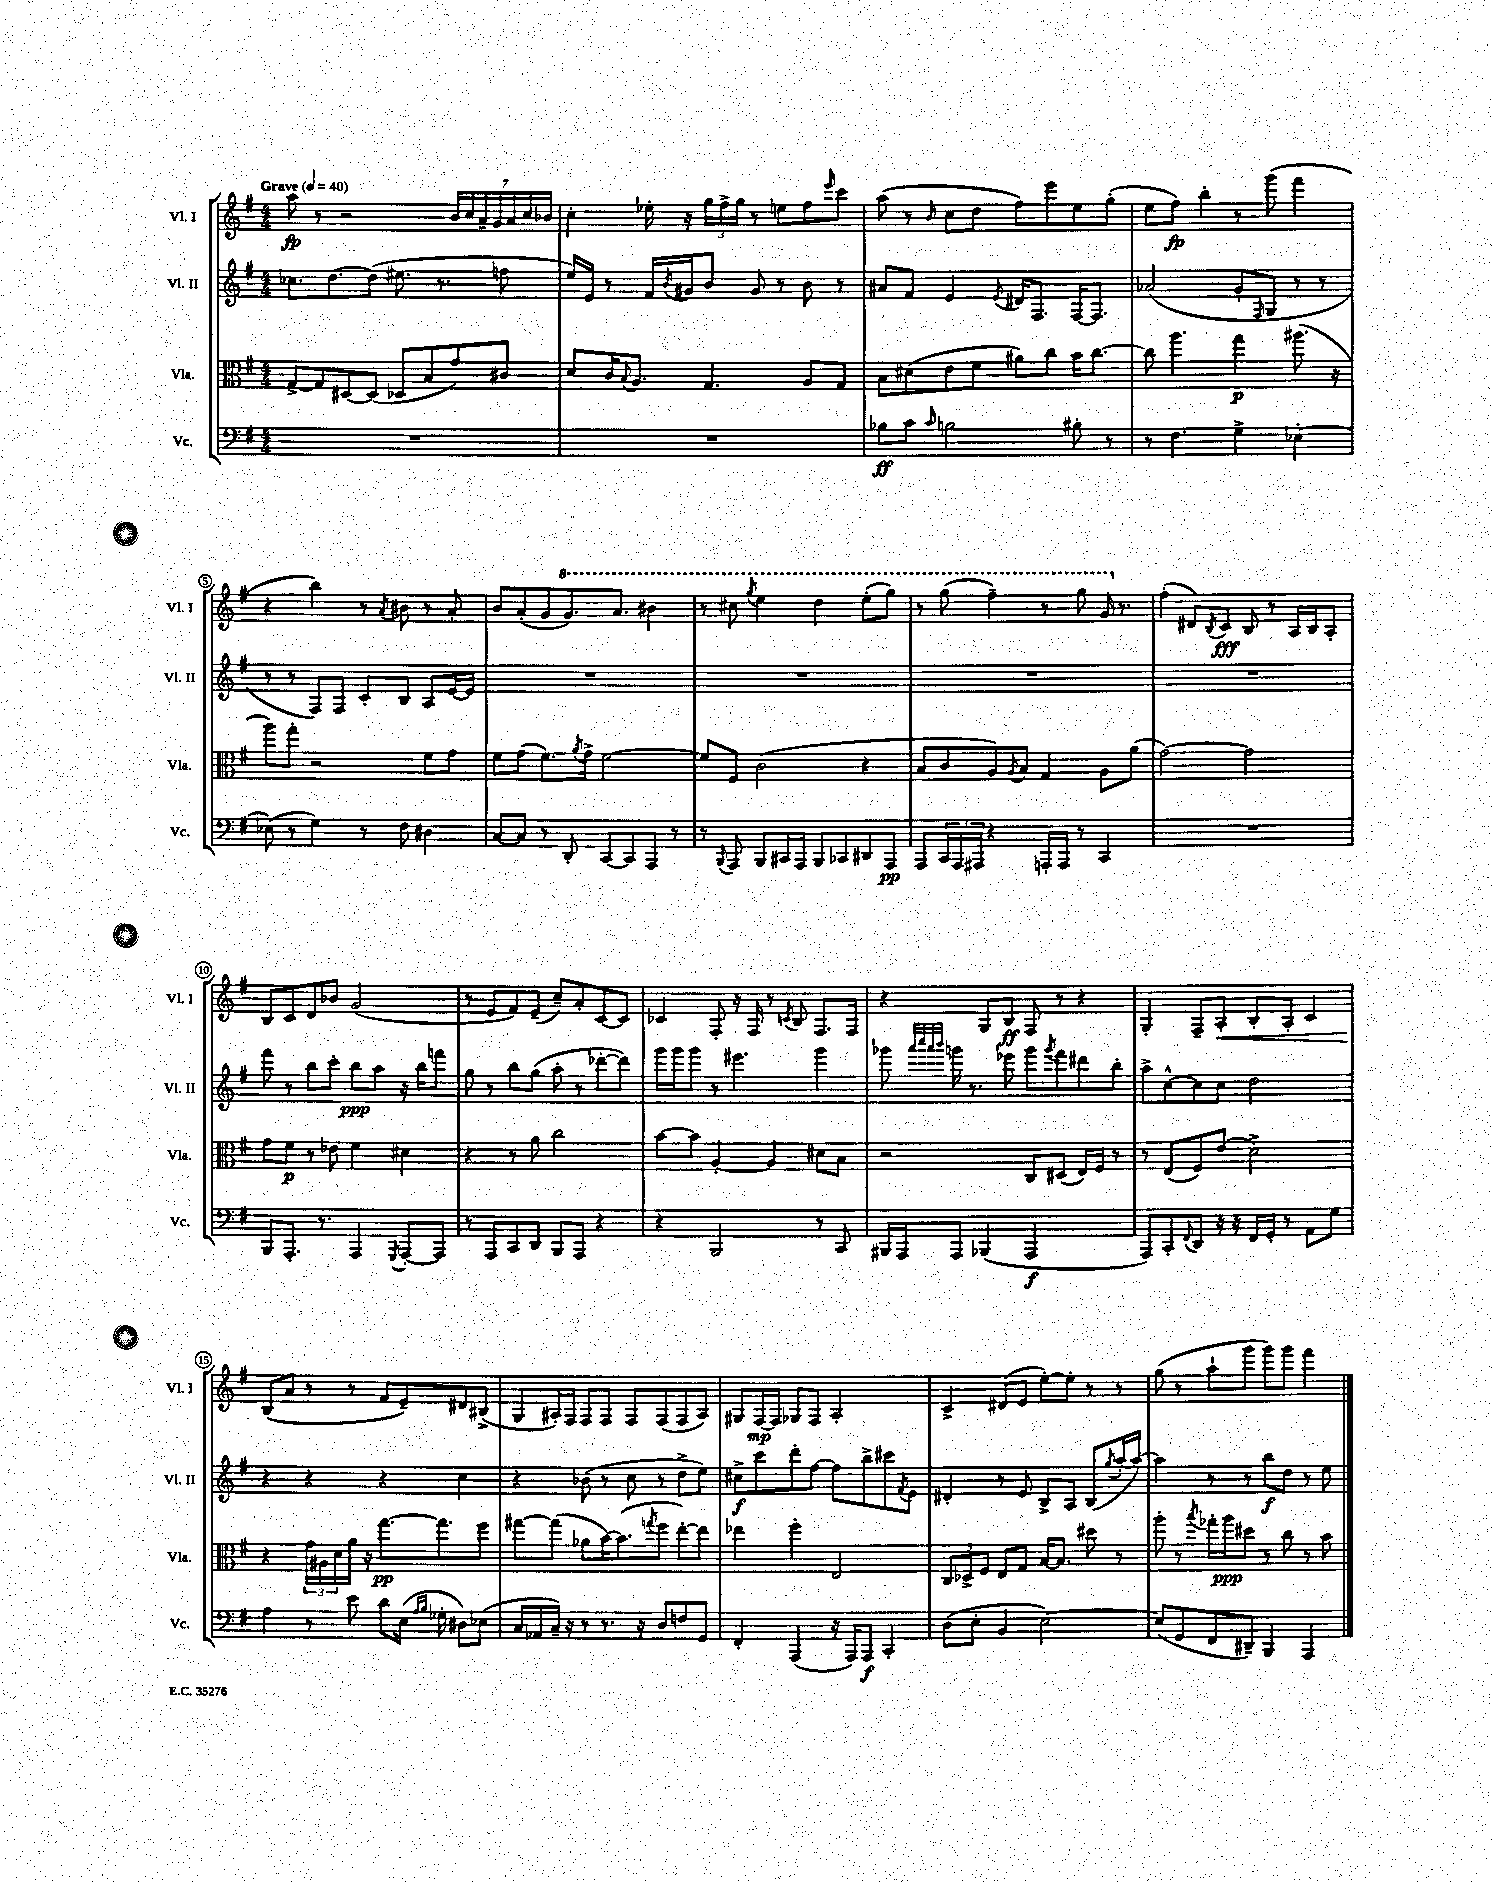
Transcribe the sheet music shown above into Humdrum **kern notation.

**kern	**kern	**kern	**kern
*staff4	*staff3	*staff2	*staff1
*clefF4	*clefC3	*clefG2	*clefG2
*k[f#]	*k[f#]	*k[f#]	*k[f#]
*M4/4	*M4/4	*M4/4	*M4/4
*MM40	*MM40	*MM40	*MM40
1r	[8G^/L	8.cc-\L	8aa\
.	8G/]	.	8r
.	.	[8.dd\	.
.	[8D#/	.	2r
.	(8D#/]J	(8dd\]J	.
.	8D-/L	8.ee#\	.
.	8B/	.	.
.	.	8.r	.
.	8g/)	.	28b/LL
.	.	.	28cc/
.	.	.	28a~/
.	.	.	28g/
.	8c#/J	8ff\	.
.	.	.	28a/
.	.	.	28cc/
.	.	.	28b-/JJ
=	=	=	=
1r	8d/L	16ee/LL)	4cc'\
.	.	16e/JJ	.
.	16c/K	8r	.
.	8qqB/	.	.
.	8.A/J	.	.
.	.	16f#/LL	16ee-'\
.	.	8qb/	.
.	.	16g#/J	16r
.	4.G/	8b/J	24gg\LL
.	.	.	24ff#^\
.	.	.	24gg\JJ
.	.	8g#/	8r
.	.	8r	8ee\L
.	8A/L	8b\	8ff#\
.	.	.	16qqeee/
.	8G/J	8r	8ccc\J
=	=	=	=
8B-\L	8B\L	8a#/L	(8aa\
8c\J	(8d#\	8f#/J	8r
16qqc/	.	.	16qqb/
2B\	8e\	4e/	8cc\L
.	8f#\J	.	8dd\J
.	.	8qe/	.
.	8a#\L)	16d#/LK	8ff#\L)
.	.	8.F#/J	.
.	8cc\J	.	8eee\
8B#'\	16b\LK	[16F#/LK	8ee\
.	[8.cc\J	8.F#/]J	.
8r	.	.	(8gg'\J
=	=	=	=
8r	8cc\]	(2a-/	8ee\L
4.F#\	4.aa\	.	8ff#\J)
.	.	.	4bb'\
4G^\	4gg\	8g'/L	8r
.	.	16qqF#/	.
.	.	8G/J	(8ggg\
[4E-'\	(8.aa#\	8r	4fff#\
.	.	8r	.
.	16r	.	.
=	=	=	=
(8E-\]	8aa\L)	8r	4r
8r	8gg'\J	8r	.
4G\)	2r	8F#/L)	4bb\)
.	.	8F#/J	.
8r	.	8c'/L	8r
.	.	.	8qa/
8F#\	.	8B/J	8b#\
4D#\	8f#\L	8A/L	8r
.	8g\J	[16e/L	8a'/
.	.	16e/]JJ	.
=	=	=	=
[8C/L	8f#\L	1r	8b/L
8C/]J	(8g\J	.	(8a'/
8r	8.f#\L)	.	8g/
8DD'/	.	.	8.gg/)
.	8qa/	.	.
.	16g^\Jk	.	.
[8CC/L	[2f#\	.	.
.	.	.	8.aa/J
8CC/]	.	.	.
8AAA/J	.	.	4bb#\
8r	.	.	.
=	=	=	=
8r	8f#/]L	1r	8r
8qqBBB/	.	.	.
8AAA/	8F#/J	.	8ccc#\
.	.	.	8qggg/
8BBB/L	(2c\	.	4eee\
16CC#/L	.	.	.
16AAA/JJ	.	.	.
8BBB/L	.	.	4ddd\
8CC-/	.	.	.
8DD#/	4r	.	(8eee'\L
8AAA/J	.	.	8ggg\J)
=	=	=	=
8AAA/L	8B/L	1r	8r
24CC/L	8c/	.	(8ggg\
24AAA/	.	.	.
24AAA#/JJ	.	.	.
4r	8A/)	.	4fff#~\)
.	8qA/	.	.
.	8B/J	.	.
16AAA'/LL	4G/	.	8r
16AAA/JJ	.	.	.
8r	.	.	8ggg\
4CC/	8A\L	.	16gg/
.	.	.	8.r
.	(8a\J	.	.
=	=	=	=
1r	[2g\)	1r	(4ff#'\
.	.	.	8d#/L)
.	.	.	8qB/
.	.	.	8c/J
.	2g\]	.	8B/
.	.	.	8r
.	.	.	16A/LL
.	.	.	16B/J
.	.	.	8A'/J
=	=	=	=
8BBB/L	8g\L	8fff#\	8B/L
8.AAA'/J	8f#\J	8r	8c/
.	8r	8bb\L	8d/
8.r	.	.	.
.	8e-\	8ccc'\J	8b-/J
4AAA/	4f#\	8bb\L	(2g/
.	.	8aa\J	.
8qGGG/	.	.	.
[8AAA'/L	4d#\	16r	.
.	.	16bb\LK	.
8AAA/]J	.	8fff\J	.
=	=	=	=
8r	4r	8gg\	8r
8AAA/L	.	8r	8e/L
8CC/	8r	8bb\L	8f#/)
8DD/J	8a\	(8gg\J	(8e~/J
8BBB/L	2cc\	8aa'\	8cc~/L)
8AAA/J	.	8r	8a'/
4r	.	[8ddd-'\L	[8c/
.	.	8ddd-\]J)	8c/]J
=	=	=	=
4r	[8b\L	16ggg\LL	4c-/
.	.	16ggg\J	.
.	8b\]J	8ggg\J	.
2BBB/	[4A'/	8r	8F#'/
.	.	4.eee#\	16r
.	.	.	16F#/
.	4A/]	.	8r
.	.	.	8qc/
.	.	.	8B/
8r	8d#\L	4ggg\	8.F#/L
8CC/	8B\J	.	.
.	.	.	16F#/Jk
=	=	=	=
16BBB#/LL	2r	8ggg-\	4r
16AAA/J	.	.	.
.	.	32qqaaa/LLL	.
.	.	32qqcccc/	.
.	.	32qqaaa/	.
.	.	32qqbbb/JJJ	.
8AAA/J	.	16ggg\	.
.	.	8.r	.
(4BBB-/	.	.	8G/L
.	.	8eee-\	8B/J
2AAA/	8C/L	8ggg\L	8F#/
.	.	8qggg/	.
.	(8D#/J	8fff#\	8r
.	16E/LL)	8ddd#\	4r
.	16F#/JJ	.	.
.	8r	8bb'\J	.
=	=	=	=
8AAA/L)	8r	8aa^\L	4G'/
8CC'/	(8E/L	[8cc^^\	.
8qqFF#/	.	.	.
8DD/J	8F#/)	8cc\]	8F#~/L
16r	(8e/J	8cc\J	8A'/J
16r	.	.	.
16FF#/LL	2d^\)	2dd\	8B'/L
16GG'/JJ	.	.	.
8r	.	.	8A'/J
8AA\L	.	.	4c/
8G\J	.	.	.
=	=	=	=
4A\	4r	4r	(8B/L
.	.	.	8a/J
8r	24g\LL	4r	8r
.	24A#\	.	.
.	24d\	.	.
8e\	16a\JJ	.	8r
.	16r	.	.
8d\L	[8.gg\L	4r	8f#/L
(16E\Jk	.	.	8e~/)
16qqA/LL	.	.	.
16qqB/JJ	.	.	.
16G-'\	8.gg\]	.	.
8D#\L)	.	4cc\	8d#/
(8E-\J	8ff#\J	.	(8B#^/J
=	=	=	=
16C/LL	[8gg#\L	4r	8G/L
16AA-/	.	.	.
16C~/JJ)	(8gg#\]J	.	16A#'/L)
16r	.	.	16F#/JJ
8r	8a-\L	(8b-\	8F#/L
8.r	[16b\K)	8r	8F#/J
.	(8.b\]	.	.
.	.	8cc\	8F#/L
16r	.	.	.
.	8qgg/	.	.
8D/L	8ff#\J	8r	(8F#/
8F/	[8ee'\L)	8dd^\L	8F#/
8GG/J	8ee\]J	8ee\J)	8A#/J)
=	=	=	=
4FF#'/	4ee-\	8cc#^\L	8G#/L
.	.	8ccc\	[16F#/L
.	.	.	16F#/]JJ
(4AAA/	4ff#'\	8ddd'\	8G-/L
.	.	[8ff#\J	8F#/J
16r	2E/	8ff#\]L	2A'/
16AAA/LK)	.	.	.
8AAA/J	.	8bb^\	.
4CC'/	.	8ccc#\	.
.	.	8qf#/	.
.	.	8e\J	.
=	=	=	=
(8D\L	12C/L	4d#'/	4c^/
.	12D-^/	.	.
8E'\J	.	.	.
.	12F#/J	.	.
4BB/	8E/L	8r	(8d#/L
.	8G/J	8e/	8e/J
[2E\)	[16B/LK	8B^/L	[8ee'\L)
.	8.B/]J	.	.
.	.	8A/J	8ee'\]J
.	8dd#\	(8B/L	8r
.	.	8qgg/	.
.	8r	[16aa'/L	8r
.	.	16aa/_JJ)	.
=	=	=	=
(8E/]L	8aa'\	4aa\]	(8gg\
8GG/	8r	.	8r
.	8qbb/	.	.
8FF#/	16gg-'\LL	8r	8aa`\L
.	16aa\J	.	.
8DD#~/J)	8dd#\J	8r	8ggg\J
4BBB/	8r	8bb\L	8ggg\L)
.	8cc\	8dd\J	8ggg\J
4AAA/	8r	8r	4fff#\
.	8b\	8ee\	.
==	==	==	==
*-	*-	*-	*-
